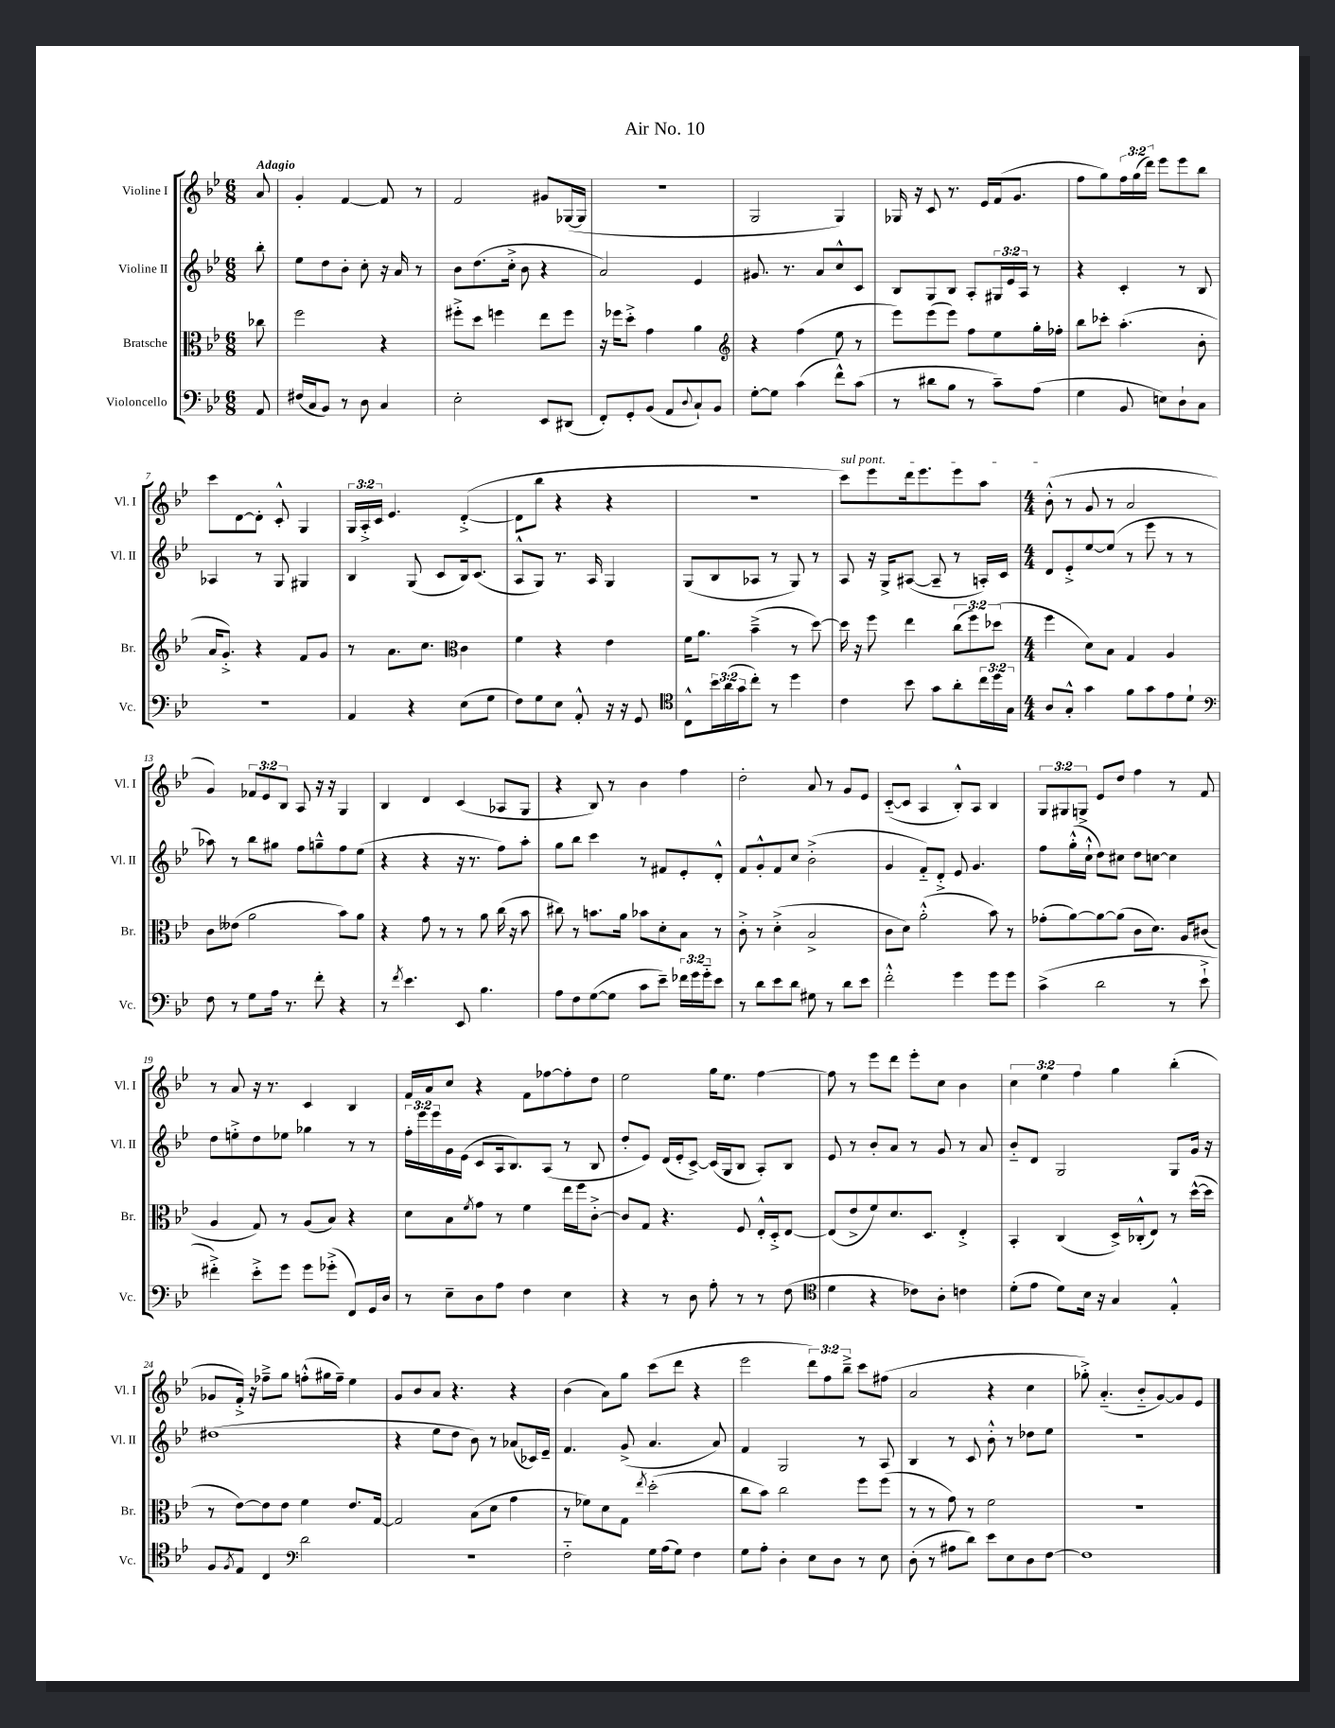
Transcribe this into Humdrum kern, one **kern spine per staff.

**kern	**kern	**kern	**kern
*part4	*part3	*part2	*part1
*staff4	*staff3	*staff2	*staff1
*I"Violoncello	*I"Bratsche	*I"Violine II	*I"Violine I
*I'Vc.	*I'Br.	*I'Vl. II	*I'Vl. I
*clefF4	*clefC3	*clefG2	*clefG2
*k[b-e-]	*k[b-e-]	*k[b-e-]	*k[b-e-]
*M6/8	*M6/8	*M6/8	*M6/8
=	=	=	=
!	!	!	!LO:TX:a:B:t=Adagio
8AA/	8cc-X\	8bb-'\	8a/
=1	=1	=1	=1
(16F#X/LL	2ff\	8ee-\L	4g'/
16C/J	.	.	.
8BB-/J)	.	8dd\	.
8r	.	8b-'\J	[4f/
8D\	.	8cc'\	.
4C/	4r	16r	8f/]
.	.	16a/	.
.	.	8r	8r
=2	=2	=2	=2
2E-'\	8ff#X'^\L	8b-\L	2f/
.	8dd\J	(8.dd\	.
.	4ffn\	.	.
.	.	16cc'^\Jk	.
.	.	8b-\	.
8EE-/L	8ee-\L	4r	8g#X/L
(8DD#X/J	8ff\J	.	([16G-X/L
.	.	.	16G-/JJ]
=3	=3	=3	=3
8FF'/L)	16r	2a/)	2.r
.	16ff-X\KL	.	.
8GG'/	8dd'^\J	.	.
(8BB-/J	4g\	.	.
8AA/L	.	.	.
8qqD/	.	.	.
8C`/)	4a\	4e-/	.
8BB-/J	.	.	.
=4	=4	=4	=4
*	*clefG2	*	*
[8G'\L	4r	8.g#X/	2G/
8G\J]	.	.	.
.	.	8.r	.
(4c\	(4ff\	.	.
.	.	8a/L	.
8f^^\L)	8ee-\	8cc^^/	4G/)
(8c\J	8r	8c/J	.
=5	=5	=5	=5
8r	8eee-\L)	8B-/L	16G-X/
.	.	.	16r
8d#X\L	(8eee-\	8G/	8c/
8B-\J	8eee-\J)	8B-/J	8.r
8r	8ff\L	8A'/L	.
.	.	.	16e-/LL
8c~\L)	8ee-\	24G#X/L	(16f/J
.	.	24e-/	.
.	.	.	8.g/J
.	.	24A/JJ	.
(8A\J	16gg'\L	8r	.
.	16ff-X'\JJ	.	.
=6	=6	=6	=6
4G\	8bb-\L	4r	8ff\L
.	8ccc-X'\J	.	8gg\)
8BB-/	(4.aa'\	4c'/	24ff\L
.	.	.	(24gg\
.	.	.	24ddd\JJ)
8En\L)	.	.	8eee-\L
8D`\	.	8r	8eee-\
8C\J	8b-'\	8B-/	8bb-\J
!!LO:LB:g=z
=7	=7	=7	=7
2.r	16a/KL	4A-X/	8ccc\L
.	8.g'^/J)	.	.
.	.	.	[8d\
.	4r	8r	8d'\J]
.	.	8G/	8c'^^/
.	8f/L	4G#X/	4G/
.	8g/J	.	.
=8	=8	=8	=8
4AA/	8r	4B-/	24G/LL
.	.	.	24A'^/
.	.	.	24c/JJ
.	8.a\L	.	4.e-/
4r	.	(8G/	.
.	8.cc\J	.	.
.	.	8c/L	.
*	*clefC3	*	*
(8E-\L	4c\	16B-/k)	([4d'^/
.	.	(8.c/J	.
8G\J	.	.	.
=9	=9	=9	=9
8F\L)	4f\	8A^^/L	8d\L]
8G\	.	8G/J)	8bb-\J
8E-\J	4r	8.r	4r
8AA'^^/	.	.	.
.	.	16A/	.
16r	4e-\	4G/	4r
16r	.	.	.
8GG/	.	.	.
=10	=10	=10	=10
*clefC4	*	*	*
8C^^\L	16f\KL	(8G/L	2.r
.	8.a\J	.	.
24b-\L	.	8B-/	.
(24a\	.	.	.
24g\J	.	.	.
8cc'\J)	(4b-~^\	8A-X/J	.
8r	.	8r	.
4dd\	8r	8G/)	.
.	[8dd\)	8r	.
=11	=11	=11	=11
!	!	!	!LO:TX:a:i:t=sul pont.
4c\	16dd\]	8A/	8ccc\L)
.	16r	.	.
.	8ff\	16r	8eee-\
.	.	16G^/KL	.
8b-\	4ee-\	([8A#X/J	16ddd\k
.	.	.	8.eee-\
8g\L	.	8A#~/]	.
8a'\	(12cc\L	8r	8eee-\
.	12ff\)	.	.
24cc\L	.	16An'/LL)	8aa\J
24dd\	(12dd-X\J	.	.
.	.	16c/JJ	.
24G\JJ	.	.	.
=12	=12	=12	=12
*M4/4	*M4/4	*M4/4	*M4/4
8A/L	4ff\	8d/L	(8b-'^^\
8G'^^/J	.	8e-'^/	8r
4g\	8d\L)	[8ee-/	8g/
.	8B-\J	(8ee-/J]	8r
8f\L	4G/	8r	2a/
8g\	.	8eee-\	.
8e-\	4A/	8r	.
8d`\J	.	8r	.
!!LO:LB:g=z
=13	=13	=13	=13
*clefF4	*	*	*
8F\	8c\L	8aa-X\)	4g/)
8r	(8e--X\J	8r	.
8G\L	2a\	8bb-\L	12f-X/L
.	.	.	12e-/
16A\Jk	.	8gg#X\J	.
.	.	.	12B-/J
8.r	.	.	.
.	.	8ff\L	8A/
8f'\	.	8ggn~^^\	16r
.	.	.	16r
4r	8b-\L)	8ff\	4G/
.	8a\J	(8ee-\J	.
=14	=14	=14	=14
8r	4r	4r	4B-/
8qf/	.	.	.
4.e-\	.	.	.
.	8g\	4r	4d/
.	8r	.	.
8EE-/	8r	16r	(4c/
.	.	8.r	.
4.B-\	8a\	.	.
.	(16cc\	8ff\L)	8A-X/L
.	16r	.	.
.	8b-\	8aa'\J	8G/J
=15	=15	=15	=15
8A\L	8cc#X\)	8gg\L	4r
8F\	8r	8bb-\J	.
([8G\	8.bn\L	4ccc\	8B-/)
8G\J]	.	.	8r
.	16a\Jk	.	.
8c\L	8b-X\L	8r	4b-\
8e-~\J)	8d'\	8f#X/L	.
24f-X\LL	8B-\J	8e-'/	4ff\
24g\	.	.	.
24g\J	.	.	.
8e-\J	8r	8d'^^/J	.
=16	=16	=16	=16
8r	8c'^\	8f/L	2dd'\
8d\L	8r	8g'^^/	.
8e-\	(4d'^\	8f/	.
8d\J	.	8cc/J	.
8G#X\	2B-^/	(2b-'^\	8a/
8r	.	.	8r
8d\L	.	.	8g/L
8e-\J	.	.	8e-/J
=17	=17	=17	=17
2f'^^\	8c\L	4g/	([8c/L
.	8d\J)	.	8c/J]
.	(2a'^^\	8f/L)	4A/
.	.	8d'^/J	.
4g\	.	8e-/	8B-'^^/L)
.	.	4.g/	8A/J
8g\L	8b-\)	.	4B-/
8g\J	8r	.	.
=18	=18	=18	=18
(4c^\	(8g-X'\L	8ff\L	12G/L
.	.	.	12G#X/
.	[8a\)	(16gg'^^\L	.
.	.	.	12Gn^/J
.	.	16cc`^^\JJ	.
2d\	8a\_	8dd\L)	8e-/L
.	(8a\J]	8cc#X\J	8dd/J
.	8c\L	8dd\L	4ff\
.	8.d\J)	[8ccn\J	.
8r	.	4cc\]	8r
.	16A/KL	.	.
8e-`^\	(8c#X/J	.	8f/
!!LO:LB:g=z
=19	=19	=19	=19
4f#X'^\)	4A/	8dd\L	8r
.	.	8een'^\	8a/
8e-'^\L	8G/)	8dd\	16r
.	.	.	8.r
8g\J	8r	8ee-X\J	.
8g\L	(8A/L	4gg-X\	4c/
(8g-X'^\J	8B-/J)	.	.
8FF/L)	4r	8r	4B-/
16GG/L	.	8r	.
16D/JJ	.	.	.
=20	=20	=20	=20
8r	8d\L	24ff'\LL	16f/LL
.	.	24eee-\	.
.	.	.	16a/J
.	.	24eee-\	.
8E-~\L	8B-\	16g\	8cc/J
.	.	(16e-\JJ	.
.	8qf/	.	.
8D\	8g\J	8c/L	4r
8A\J	8r	16A/k	.
.	.	8.B-/)	.
4F\	4f\	.	8f\L
.	.	(8A/J	[8ff-X\
4E-\	16ee-\LL	8r	8ff-'\]
.	16ff\J	.	.
.	[8c'^\J	8B-/	8dd\J
=21	=21	=21	=21
4r	8c/L]	8dd'/L	2ee-\
.	8G/J	8e-/J)	.
8r	4.r	(16d/LL	.
.	.	16e-'/J	.
8D\	.	[8c^/J)	.
8A'\	.	(16c/LL]	16gg\KL
.	.	16G/J	8.ee-\J
8r	8F/	8B-/J	.
8r	16E-'^^/LL	8A'/L)	[4ff\
.	16D'^/J	.	.
(8F\	[8E-/J	8B-/J	.
=22	=22	=22	=22
*clefC4	*	*	*
4d\	(8E-/L]	8e-/	8ff\]
.	8e-^/	8r	8r
4r	8f/)	8b-'/L	8eee-\L
.	8.d/	8a/J	8ddd\J
8c-X\L)	.	8r	8eee-'\L
.	8.D/J	.	.
8A'\J	.	8g/	8cc\J
4cn\	4E-'^/	8r	4b-\
.	.	8a/	.
=23	=23	=23	=23
(8d'\L	4BB-'/	8b-/L	6cc\
8e-\J	.	8d/J	.
.	.	.	6ee-\
8d\L)	(4C/	2G/	.
.	.	.	6ff\
16B-\Jk	.	.	.
16r	.	.	.
4G/	16D^/LL)	.	4gg\
.	(16C-X'^^/J	.	.
.	8E-/J)	.	.
4E-'^^/	8r	8G/L	(4bb-'\
.	([16dd^^\LL	16g/Jk	.
.	16dd\JJ]	16r	.
!!LO:LB:g=z
=24	=24	=24	=24
8F/L	8r	(1dd#X	8g-X/L
8qF/	.	.	.
8E-/J	[8e-\L)	.	16f'^/Jk)
.	.	.	16r
4C/	8e-\]	.	8ff-X~^\L
.	8e-\J	.	8gg\J
*clefF4	*	*	*
2d\	4f\	.	(8ffn'^^\L
.	.	.	16gg#X\L
.	.	.	16ff~\JJ)
.	8.e-/L	.	4ee-\
.	[16G/Jk	.	.
=25	=25	=25	=25
1r	2G/]	4r	8g/L
.	.	.	8b-/
.	.	8ee-\L	8a/J
.	.	8dd\J	4.r
.	(8B-\L	8b-\)	.
.	8d\J	8r	.
.	4g\	(8a-X/L	4r
.	.	16c-X/L)	.
.	.	16e-~/JJ	.
=26	=26	=26	=26
2F\	8r	4.f/	(4b-\
.	8f-X\L)	.	.
.	8d\	.	8a\L)
.	8G\J	(8g^/	8gg\J
.	8qee-/	.	.
16G\LL	(2dd'\	4.a/	(8ccc\L
(16A\J	.	.	.
8G\J)	.	.	8ddd\J
4F\	.	.	4r
.	.	8a/)	.
=27	=27	=27	=27
8G\L	8cc\L	4f/	2eee-\
8A'\J	8b-\J)	.	.
4D'\	2cc\	2G/	.
8E-\L	.	.	12ddd\L)
.	.	.	12ff\
8D\J	.	.	.
.	.	.	12bb-~^\J
8r	8ff\L	8r	8ccc\L
8E-\	(8ff\J	8A/	(8ff#X\J
=28	=28	=28	=28
(8D'\	8r	4B-/	2a/
8r	8r	.	.
8A#X\L	8g\)	8r	.
8d\J)	8r	8c/	.
8e-\L	2f\	8b-'^^\	4r
8E-\	.	8r	.
8D\	.	8dd-X\L	4cc\
[8F\J	.	8ee-\J	.
=29	=29	=29	=29
1F]	1r	1r	8gg-X'^\)
.	.	.	(4.a/
.	.	.	8b-/L
.	.	.	[8g/)
.	.	.	8g/]
.	.	.	8e-/J
==	==	==	==
*-	*-	*-	*-
